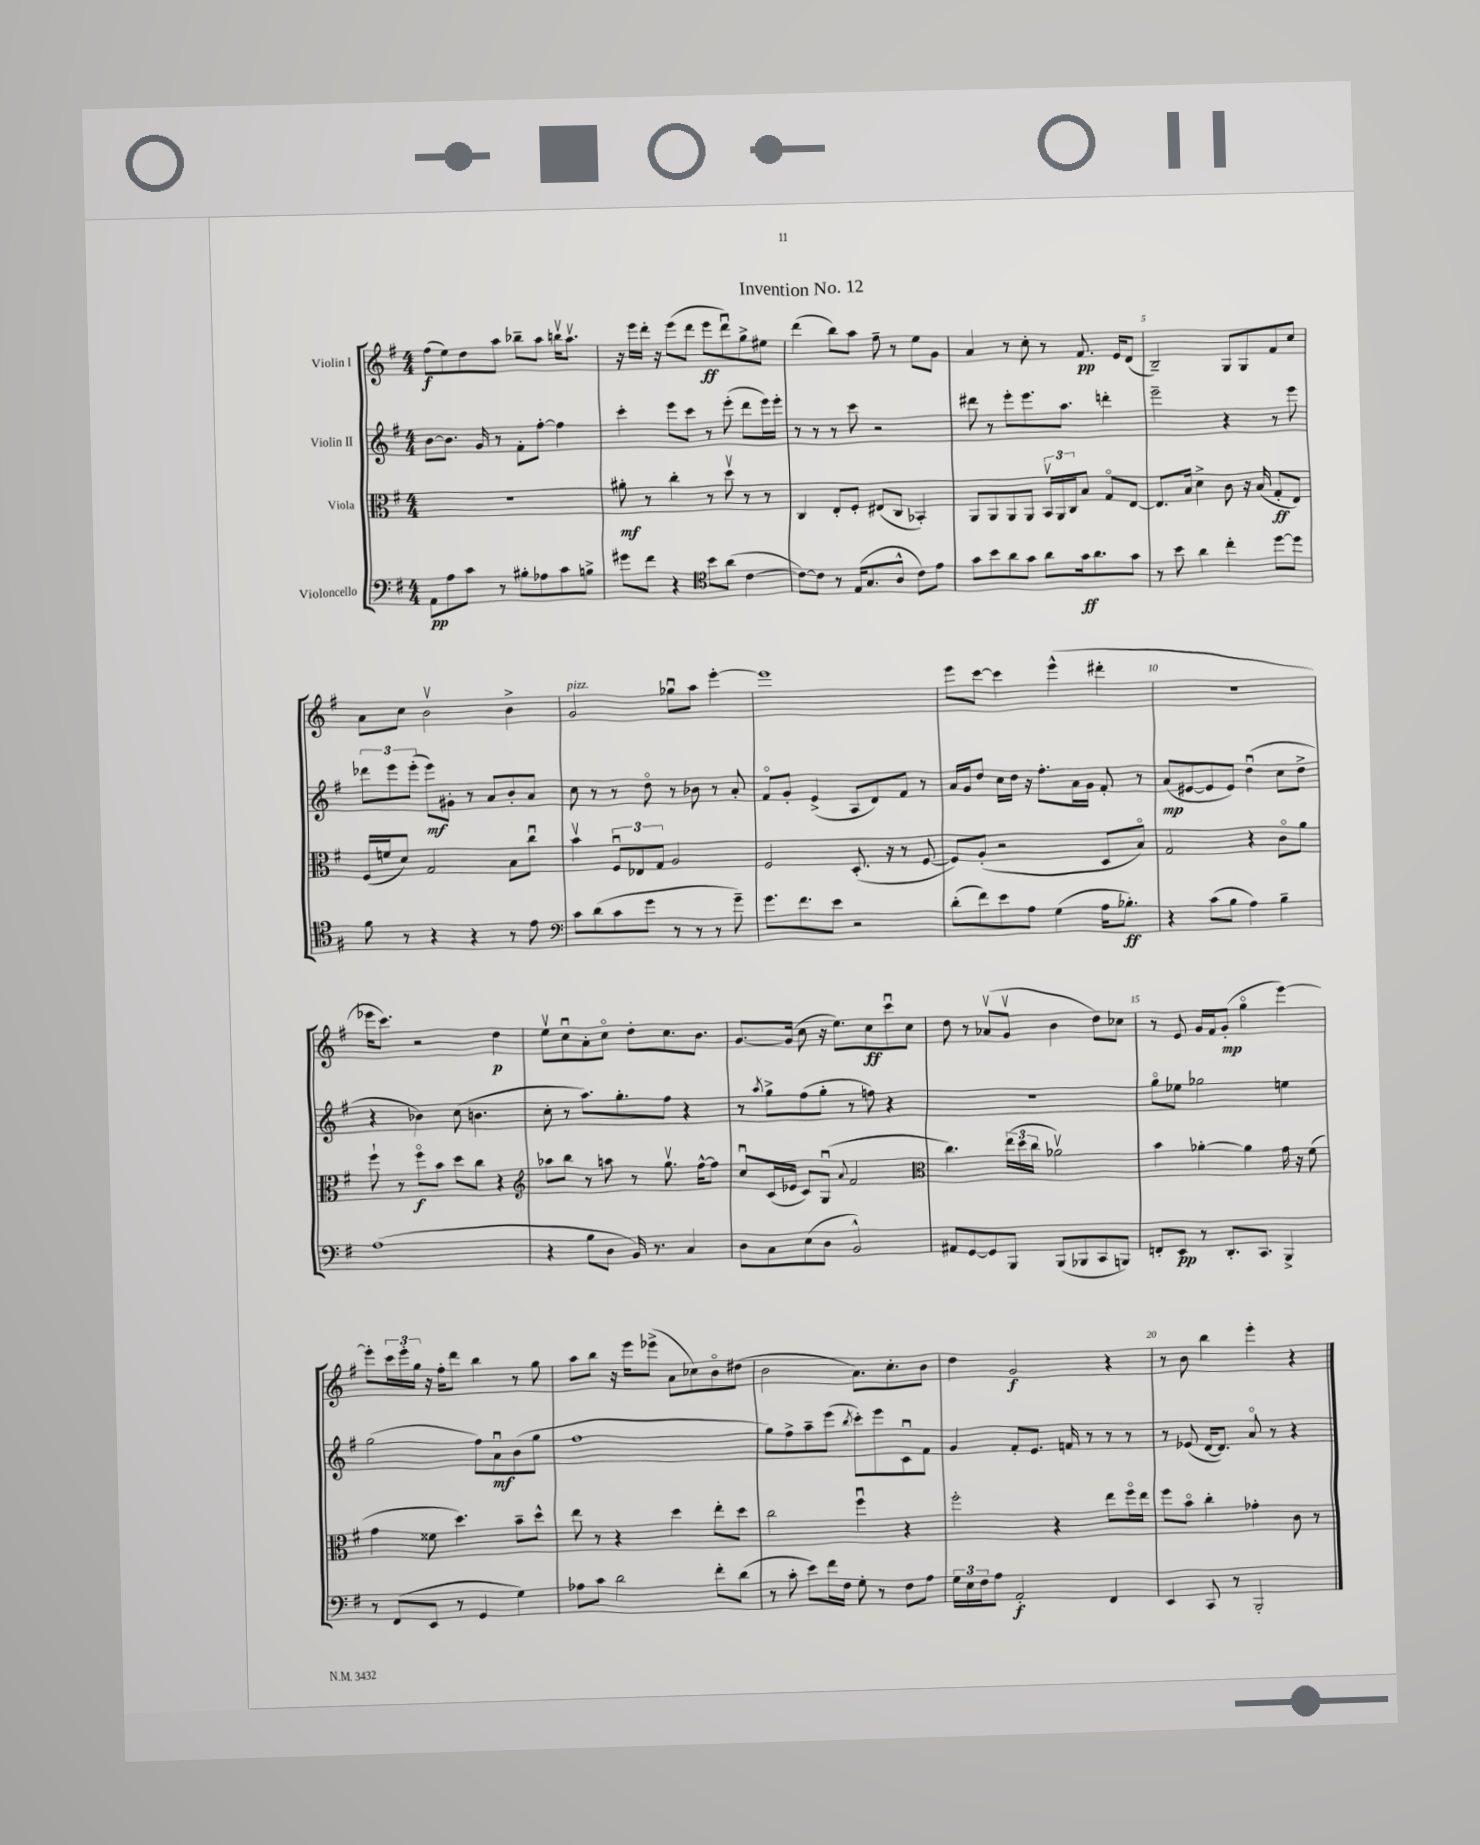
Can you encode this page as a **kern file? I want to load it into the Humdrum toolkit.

**kern	**dynam	**kern	**dynam	**kern	**dynam	**kern	**dynam
*part4	*part4	*part3	*part3	*part2	*part2	*part1	*part1
*staff4	*staff4	*staff3	*staff3	*staff2	*staff2	*staff1	*staff1
*I"Violoncello	*	*I"Viola	*	*I"Violin II	*	*I"Violin I	*
*clefF4	*	*clefC3	*	*clefG2	*	*clefG2	*
*k[f#]	*	*k[f#]	*	*k[f#]	*	*k[f#]	*
*M4/4	*	*M4/4	*	*M4/4	*	*M4/4	*
=1	=1	=1	=1	=1	=1	=1	=1
8AA\L	pp	1r	.	[8b\L	.	(8ff#\L	f
8A\	.	.	.	8.b\J]	.	8ee\)	.
8c\J	.	.	.	.	.	8dd\	.
.	.	.	.	16g/	.	.	.
8r	.	.	.	8r	.	8aa\J	.
8B#X'\L	.	.	.	8f#'\L	.	8bb-X~\L	.
8A-X\	.	.	.	[8ff#'\J	.	8aa\J	.
8c\	.	.	.	4ff#\]	.	16bbnv\KL	.
.	.	.	.	.	.	8.aav\J	.
8Bn^\J	.	.	.	.	.	.	.
=2	=2	=2	=2	=2	=2	=2	=2
8g#X\L	.	8a#X'\	mf	4ccc'\	.	16r	.
.	.	.	.	.	.	16eee\LL	.
8f#\J	.	8r	.	.	.	16ddd'\JJ	.
.	.	.	.	.	.	16r	.
4r	.	4cc'\	.	8eee\L	.	(8eee\L	.
.	.	.	.	8ccc\J	.	8ddd\J	.
*clefC4	*	*	*	*	*	*	*
8b\L	.	8r	.	8r	.	8eee\L	ff
(8a\J	.	8ddv\	.	(8eee'\	.	8dddu\)	.
[4c\	.	8r	.	8ddd\L	.	8gg^\	.
.	.	8r	.	16eee\L)	.	8ee#X\J	.
.	.	.	.	16eee'\JJ	.	.	.
=3	=3	=3	=3	=3	=3	=3	=3
8c\L_)	.	4C/	.	8r	.	(4ddd\	.
8c\J]	.	.	.	8r	.	.	.
8r	.	8E'/L	.	8r	.	8bb\L)	.
(16E/KL	.	8F#'/J	.	8ccc\	.	8aa\J	.
8.G/	.	.	.	.	.	.	.
.	.	(8E#X/L	.	2r	.	8ff#~\	.
8A^^/J	.	8C/J	.	.	.	8r	.
8c\L)	.	4BB-X'/)	.	.	.	8ee\L	.
8e\J	.	.	.	.	.	8g\J	.
=4	=4	=4	=4	=4	=4	=4	=4
8g\L	.	8AA/L	.	8ddd#X\	.	4a/	.
8b\	.	8AA/	.	8r	.	.	.
8a\	.	8AA/	.	8eee'\L	.	8r	.
8g\J	.	8AA/J	.	8.eee\	.	8cc'\	.
8a\L	.	24BBv/LL	.	.	.	8r	.
.	.	24AA/	.	.	.	.	.
.	.	.	.	8.aa\J	.	.	.
.	.	24C/J	.	.	.	.	.
16g\k	ff	8B/J	.	.	.	8.f#/	pp
8.a\	.	.	.	.	.	.	.
.	.	8G/L	.	4dddn'\	.	.	.
.	.	.	.	.	.	16e/KL	.
8g\J	.	[8E/J	.	.	.	(8d/J	.
=5	=5	=5	=5	=5	=5	=5	=5
8r	.	8.E/L]	.	2eee~\	.	2B~/)	.
8b\	.	.	.	.	.	.	.
.	.	16B/Jk	.	.	.	.	.
4a\	.	4d^\	.	.	.	.	.
4cc'\	.	8c\	.	4r	.	8G/L	.
.	.	16r	.	.	.	8G/	.
.	.	(16B/	.	.	.	.	.
[8dd\L	.	8G'/L	ff	8r	.	8f#/	.
8dd\J]	.	8E/J)	.	8eee\	.	8cc/J	.
!!LO:LB:g=z
=6	=6	=6	=6	=6	=6	=6	=6
8f#\	.	(16F#/LL	.	12ddd-X\L	.	8a\L	.
.	.	16fn/J	.	.	.	.	.
.	.	.	.	12eee\	.	.	.
8r	.	8d/J)	.	.	.	8cc\J	.
.	.	.	.	(12eee'\J	.	.	.
4r	.	2G/	.	8eee\L)	mf	2bv\	.
.	.	.	.	8g#X'\J	.	.	.
4r	.	.	.	8r	.	.	.
.	.	.	.	8a/L	.	.	.
8r	.	8B\L	.	8b'/	.	4b^\	.
8e\	.	8ccu\J	.	8a/J	.	.	.
=7	=7	=7	=7	=7	=7	=7	=7
*clefF4	*	*	*	*	*	*	*
!	!	!	!	!	!	!LO:TX:a:i:t=pizz.	!
8c\L	.	4bv\	.	8cc\	.	2g/	.
(8d\	.	.	.	8r	.	.	.
8c\	.	12F#u/L	.	8r	.	.	.
.	.	12E-X/	.	.	.	.	.
8g\J	.	.	.	8dd\	.	.	.
.	.	12G/J	.	.	.	.	.
8r	.	2A/	.	8r	.	8gg-Xu\L	.
8r	.	.	.	8b-X\	.	8aa\J	.
8r	.	.	.	8r	.	[4eee'\	.
8g~\)	.	.	.	8a'/	.	.	.
=8	=8	=8	=8	=8	=8	=8	=8
8.g\L	.	2F#/	.	8f#/L	.	1eee]	.
.	.	.	.	8g'/J	.	.	.
8.f#\	.	.	.	.	.	.	.
.	.	.	.	(4e^/	.	.	.
8e\J	.	.	.	.	.	.	.
2r	.	(8.D'/	.	8A/L	.	.	.
.	.	.	.	8d/)	.	.	.
.	.	16r	.	.	.	.	.
.	.	8r	.	8f#/J	.	.	.
.	.	[8F#/	.	8r	.	.	.
=9	=9	=9	=9	=9	=9	=9	=9
(8d'\L	.	8F#/L])	.	16a/LL	.	8eee\L	.
.	.	.	.	16g/J	.	.	.
8f#\)	.	(8A'/J	.	8dd/J	.	[8ccc\J	.
8e\	.	2r	.	16cc\LL	.	4ccc\]	.
.	.	.	.	16dd\JJ	.	.	.
8A\J	.	.	.	16r	.	.	.
.	.	.	.	8.ff#'\L	.	.	.
(4G\	.	.	.	.	.	(4eee^^\	.
.	.	.	.	16a\L	.	.	.
.	.	.	.	16g\JJ	.	.	.
16A\KL	.	8D/L	.	8f#'/	.	4ddd#X'\	.
8.B-X'\J)	ff	.	.	.	.	.	.
.	.	8B/J)	.	8r	.	.	.
=10	=10	=10	=10	=10	=10	=10	=10
4r	.	2G/	.	(8a/L	mp	1r	.
.	.	.	.	[8e#X/	.	.	.
(8c\L	.	.	.	8e#/]	.	.	.
8B\J	.	.	.	8e#/J)	.	.	.
4A\)	.	4r	.	(4ddu\	.	.	.
4B~\	.	8c\L	.	8cc\L	.	.	.
.	.	8a\J	.	8dd^\J	.	.	.
!!LO:LB:g=z
=11	=11	=11	=11	=11	=11	=11	=11
(1A	.	8ff#`\	.	4r	.	16eee-X\KL	.
.	.	.	.	.	.	8.ccc\J)	.
.	.	8r	.	.	.	.	.
.	.	8ff#\L	f	4b-X\)	.	2r	.
.	.	8b\J	.	.	.	.	.
.	.	8dd\L	.	(8cc\	.	.	.
.	.	8cc\J	.	4.bn\	.	.	.
.	.	4r	.	.	.	4dd\	p
=12	=12	=12	=12	=12	=12	=12	=12
*	*	*clefG2	*	*	*	*	*
4r	.	8aa-X\L	.	8cc'\	.	8eev\L	.
.	.	8bb\J	.	8r	.	8ccu\	.
8B\L	.	8r	.	8.aa\L)	.	8a'\	.
8D\J	.	8aan\	.	.	.	8cc\J	.
.	.	.	.	8.gg'\	.	.	.
16BB/)	.	8r	.	.	.	8dd'\L	.
8.r	.	.	.	.	.	.	.
.	.	8.ggv\	.	8ff#\J	.	8.cc\	.
4C/	.	.	.	4r	.	.	.
.	.	[16ff#^^\KL	.	.	.	8.b\J	.
.	.	8ff#\J]	.	.	.	.	.
=13	=13	=13	=13	=13	=13	=13	=13
8D\L	.	8ccu/L	.	8r	.	[8.g/L	.
.	.	.	.	8qaa/	.	.	.
8C\	.	(16c/L	.	8gg^\L	.	.	.
.	.	16e-X/JJ	.	.	.	(16g/Jk]	.
(8E\	.	8c/L)	.	(8ff#\	.	8cc\	.
8D\J	.	(8Gu/J	.	8gg'\J	.	16r	.
.	.	.	.	.	.	8.ee\L)	.
.	.	8qqa/	.	.	.	.	.
2BB^^/)	.	2f#/	.	8r	.	.	.
.	.	.	.	8ffn\)	.	8cc\	ff
.	.	.	.	4r	.	8cccu\	.
.	.	.	.	.	.	8cc\J	.
=14	=14	=14	=14	=14	=14	=14	=14
*	*	*clefC3	*	*	*	*	*
8AA#X/L	.	4.cc\)	.	1r	.	8dd\	.
[8GG/	.	.	.	.	.	8r	.
8GG/]	.	.	.	.	.	(8a-Xv/L	.
8BBB/J	.	(24ee\LL	.	.	.	8gv/J	.
.	.	24dd\	.	.	.	.	.
.	.	24cc\JJ	.	.	.	.	.
(8BBB/L	.	2a-Xv\)	.	.	.	4b\	.
8BBB-X/	.	.	.	.	.	.	.
8CC/	.	.	.	.	.	8dd\L)	.
8BBBn/J)	.	.	.	.	.	8cc-X\J	.
=15	=15	=15	=15	=15	=15	=15	=15
8FFn'/L	.	4b\	.	8gg\L	.	8r	.
8EE/J	pp	.	.	8ee-X\J	.	8e/	.
8r	.	[4a-X'\	.	2gg-X\	.	16g/LL	.
.	.	.	.	.	.	16f#/J	.
8.DD'/L	.	.	.	.	.	(8g'/J	mp
.	.	4a-\]	.	.	.	4gg\	.
8.CC/J	.	.	.	.	.	.	.
4BBB^/	.	16g\	.	4een\	.	[4eee\)	.
.	.	16r	.	.	.	.	.
.	.	(8f#\	.	.	.	.	.
!!LO:LB:g=z
=16	=16	=16	=16	=16	=16	=16	=16
8r	.	4g\	.	(2gg\	.	8eee'\L]	.
(8FF#/L	.	.	.	.	.	24ccc\L	.
.	.	.	.	.	.	24eee'\	.
.	.	.	.	.	.	24gg\JJ	.
8EE/J	.	8f##X\	.	.	.	16r	.
.	.	.	.	.	.	16ff#'\KL	.
8r	.	4.dd\)	.	.	.	8ddd\J	.
4GG/	.	.	.	8ff#\L)	.	4bb\	.
.	.	.	.	8au\	mf	.	.
4G\)	.	8b~\L	.	(8b\	.	8r	.
.	.	8dd^^\J	.	8gg\J	.	8gg\	.
=17	=17	=17	=17	=17	=17	=17	=17
8A-X\L	.	8ee\	.	1ff#	.	8aa\L	.
8c\J	.	8r	.	.	.	8bb\J	.
2d\	.	4r	.	.	.	16r	.
.	.	.	.	.	.	16eee\KL	.
.	.	.	.	.	.	(8eee-X^\J	.
.	.	4dd\	.	.	.	8a\L	.
.	.	.	.	.	.	8cc-X\)	.
8f#'\L	.	8ee'\L	.	.	.	8b\	.
(8d\J	.	8dd\J	.	.	.	(8dd#X\J	.
=18	=18	=18	=18	=18	=18	=18	=18
8r	.	2cc\	.	8gg\L)	.	2b\	.
8c'\	.	.	.	8ff#^\	.	.	.
8e\L)	.	.	.	8aa~\	.	.	.
16f#\L	.	.	.	(8eee\J	.	.	.
16F#\JJ	.	.	.	.	.	.	.
.	.	.	.	8qbb/	.	.	.
8G'\	.	4ff#u\	.	8ccc'\L)	.	8.a\L)	.
8r	.	.	.	8eee\	.	.	.
.	.	.	.	.	.	8.cc'\	.
8F#\L	.	4r	.	8cu\	.	.	.
8A\J	.	.	.	8f#\J	.	8b\J	.
=19	=19	=19	=19	=19	=19	=19	=19
24G\LL	.	2ff#'\	.	4g/	.	4dd\	.
24E\	.	.	.	.	.	.	.
24F#\J	.	.	.	.	.	.	.
8A\J	.	.	.	.	.	.	.
2AA'/	f	.	.	8f#'/L	.	2g/	f
.	.	.	.	8.e/J	.	.	.
.	.	4r	.	.	.	.	.
.	.	.	.	16fn/	.	.	.
.	.	.	.	8r	.	.	.
4FF#/	.	8ee\L	.	8r	.	4r	.
.	.	16ff#\L	.	8r	.	.	.
.	.	16ee\JJ	.	.	.	.	.
=20	=20	=20	=20	=20	=20	=20	=20
4EE/	.	8ff#\L	.	8r	.	8r	.
.	.	8b\J	.	(8e-X/	.	8b\	.
8CC/	.	4cc'\	.	[16d/KL	.	4bb\	.
.	.	.	.	8.d/J])	.	.	.
8r	.	.	.	.	.	.	.
2BBB'/	.	4g-X'\	.	8a/	.	4eee'\	.
.	.	.	.	8r	.	.	.
.	.	8c\	.	4r	.	4r	.
.	.	8r	.	.	.	.	.
==	==	==	==	==	==	==	==
*-	*-	*-	*-	*-	*-	*-	*-
